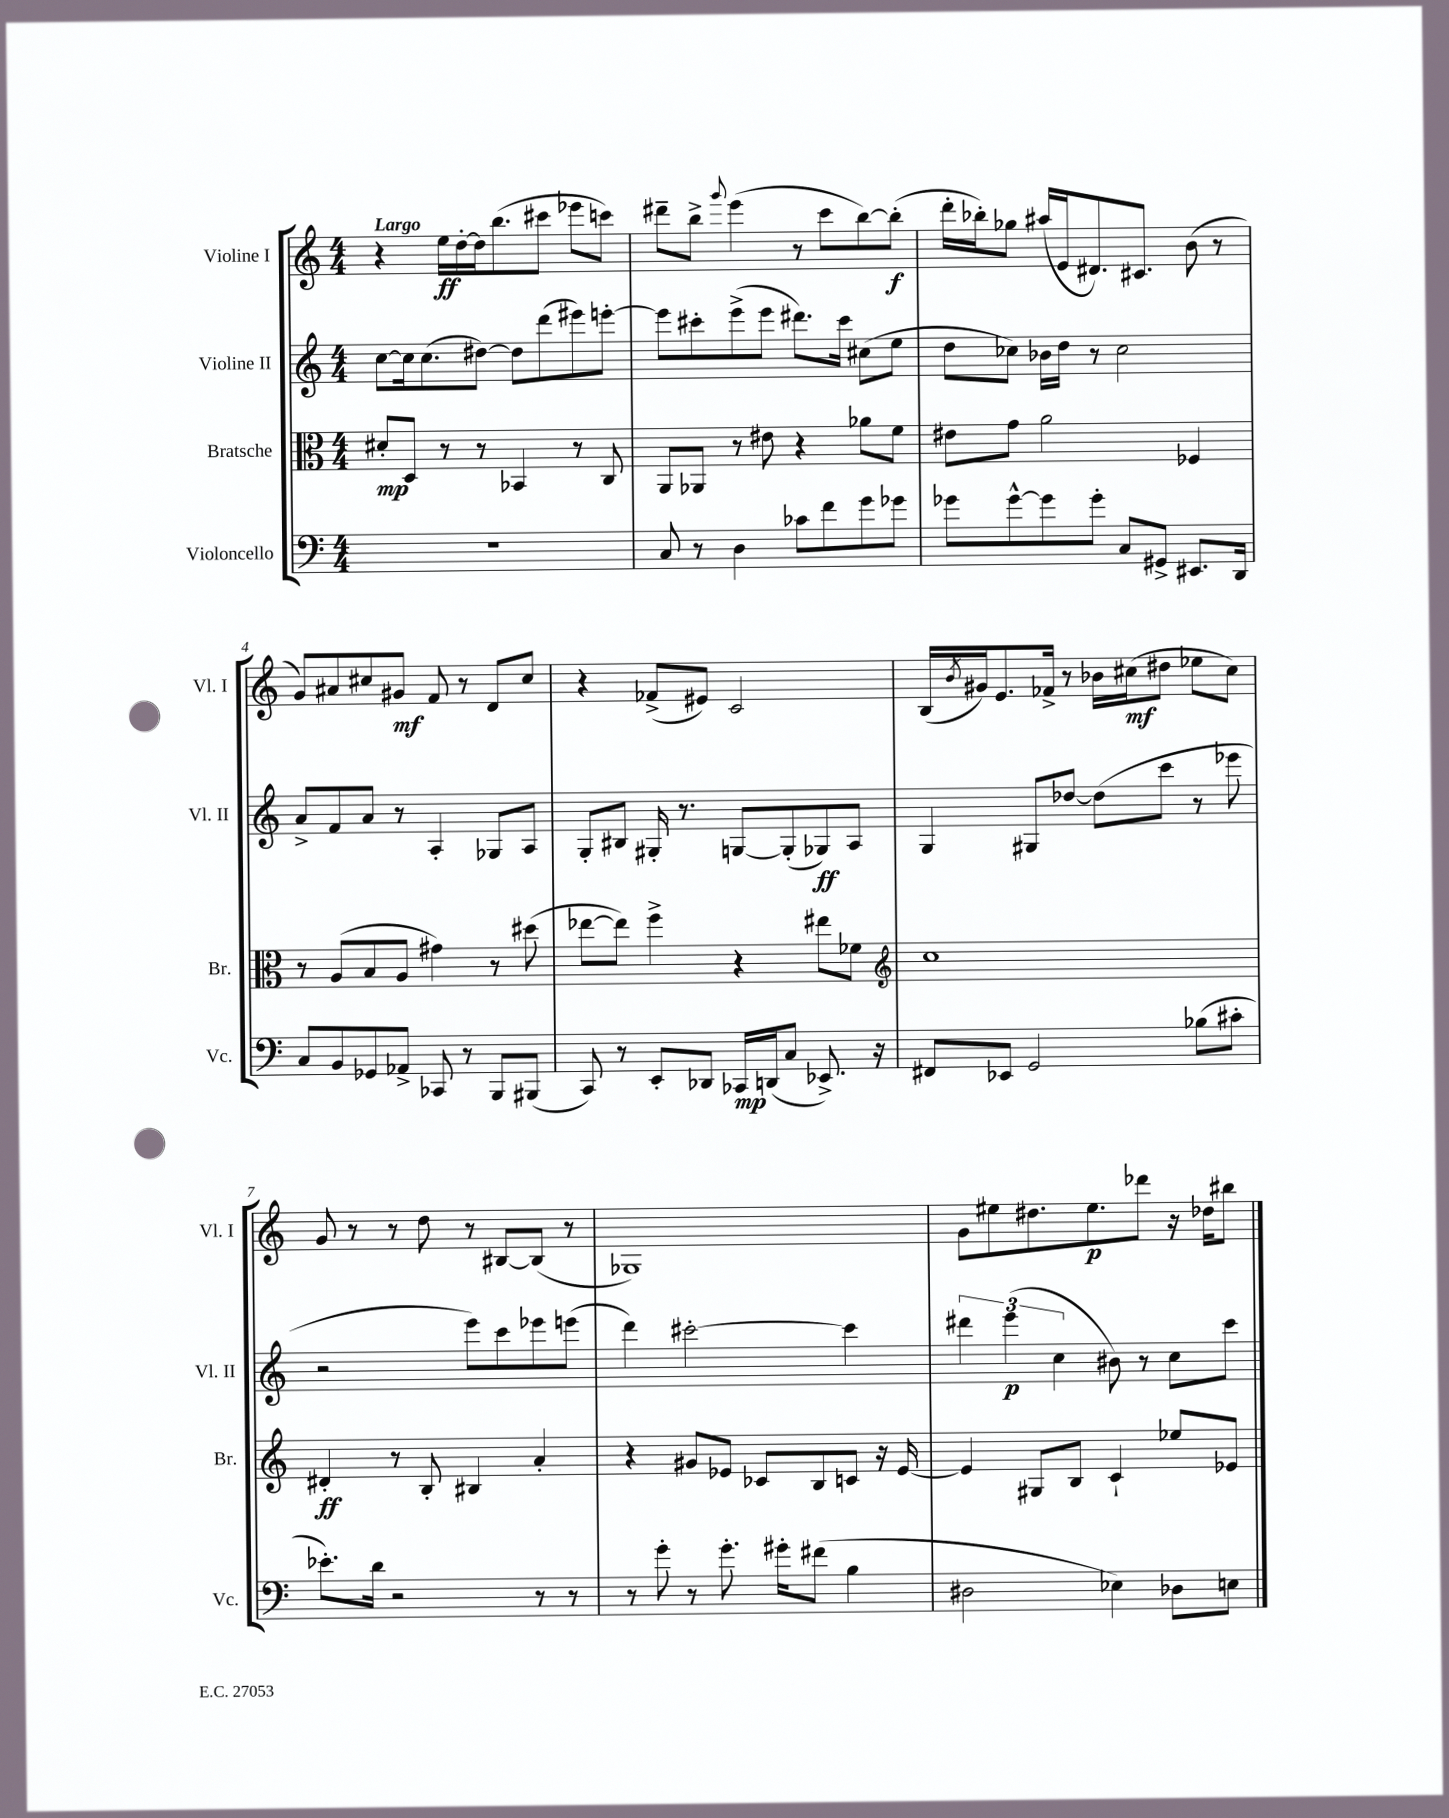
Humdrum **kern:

**kern	**dynam	**kern	**dynam	**kern	**dynam	**kern	**dynam
*part4	*part4	*part3	*part3	*part2	*part2	*part1	*part1
*staff4	*staff4	*staff3	*staff3	*staff2	*staff2	*staff1	*staff1
*I"Violoncello	*	*I"Bratsche	*	*I"Violine II	*	*I"Violine I	*
*I'Vc.	*	*I'Br.	*	*I'Vl. II	*	*I'Vl. I	*
*clefF4	*	*clefC3	*	*clefG2	*	*clefG2	*
*k[]	*	*k[]	*	*k[]	*	*k[]	*
*M4/4	*	*M4/4	*	*M4/4	*	*M4/4	*
=1	=1	=1	=1	=1	=1	=1	=1
!	!	!	!	!	!	!LO:TX:a:B:t=Largo	!
1r	.	8d#X'/L	mp	[8cc\L	.	4r	.
.	.	8D/J	.	16cc\k]	.	.	.
.	.	.	.	(8.cc\	.	.	.
.	.	8r	.	.	.	16ee\LL	ff
.	.	.	.	.	.	[16dd'\	.
.	.	8r	.	[8dd#X\J)	.	16dd\J]	.
.	.	.	.	.	.	(8.bb\	.
.	.	4BB-X/	.	8dd#\L]	.	.	.
.	.	.	.	(8ddd\	.	8ccc#X\J	.
.	.	8r	.	8eee#X\)	.	8eee-X\L	.
.	.	8C/	.	[8eeen'\J	.	8cccn\J)	.
=2	=2	=2	=2	=2	=2	=2	=2
8C/	.	8AA/L	.	8eee\L]	.	8ddd#X~\L	.
8r	.	8AA-X/J	.	8ccc#X'\	.	8bb^\J	.
.	.	.	.	.	.	8qqggg/	.
4D\	.	8r	.	(8eee^\	.	(4eee\	.
.	.	8e#X\	.	8eee\J	.	.	.
8c-X\L	.	4r	.	8.ddd#X\L)	.	8r	.
8f\	.	.	.	.	.	8ccc\L	.
.	.	.	.	16ccc#\Jk	.	.	.
8g\	.	8a-X\L	.	(8cc#X\L	.	[8bb\)	.
8g-X\J	.	8f\J	.	8ee\J	.	(8bb'\J]	f
=3	=3	=3	=3	=3	=3	=3	=3
8g-X\L	.	8e#X\L	.	8dd\L	.	16ddd'\LL	.
.	.	.	.	.	.	16bb-X'\J)	.
[8g-^^\	.	8g\J	.	8cc-X\J)	.	8gg-X\J	.
8g-\]	.	2a\	.	16b-X\LL	.	(16aa#X/LL	.
.	.	.	.	16dd\JJ	.	16e/J	.
8g-'\J	.	.	.	8r	.	8.d#X/)	.
8C/L	.	.	.	2cc-\	.	.	.
.	.	.	.	.	.	8.c#X/J	.
8GG#X^/J	.	.	.	.	.	.	.
8.EE#X/L	.	4F-X/	.	.	.	(8b\	.
.	.	.	.	.	.	8r	.
16DD/Jk	.	.	.	.	.	.	.
!!LO:LB:g=z
=4	=4	=4	=4	=4	=4	=4	=4
8C/L	.	8r	.	8a^/L	.	8g/L)	.
8BB/	.	(8A/L	.	8f/	.	8a#X/	.
8GG-X/	.	8B/	.	8a/J	.	8cc#X/	.
8AA-X^/J	.	8A/J	.	8r	.	8g#X/J	mf
8CC-X/	.	4g#X\)	.	4A'/	.	8f/	.
8r	.	.	.	.	.	8r	.
8BBB/L	.	8r	.	8G-X/L	.	8d/L	.
(8BBB#X/J	.	(8dd#X\	.	8A/J	.	8cc#/J	.
=5	=5	=5	=5	=5	=5	=5	=5
8CC/)	.	[8ee-X\L	.	8G'/L	.	4r	.
8r	.	8ee-\J])	.	8B#X/J	.	.	.
8EE'/L	.	4ff^\	.	16G#X'/	.	(8f-X^/L	.
.	.	.	.	8.r	.	.	.
8DD-X/J	.	.	.	.	.	8e#X/J)	.
16CC-X/LL	mp	4r	.	[8Gn/L	.	2c/	.
(16DDn/J	.	.	.	.	.	.	.
8C/J	.	.	.	(8G'/]	.	.	.
8.EE-X^/)	.	8ee#X\L	.	8G-X/)	ff	.	.
.	.	8f-X\J	.	8A/J	.	.	.
16r	.	.	.	.	.	.	.
=6	=6	=6	=6	=6	=6	=6	=6
*	*	*clefG2	*	*	*	*	*
8FF#X/L	.	1cc	.	4G/	.	(16B/LL	.
.	.	.	.	.	.	8qb/	.
.	.	.	.	.	.	16g#X/J)	.
8EE-X/J	.	.	.	.	.	8.e/	.
2GG/	.	.	.	8G#X/L	.	.	.
.	.	.	.	.	.	16f-X^/Jk	.
.	.	.	.	[8dd-X/J	.	8r	.
.	.	.	.	(8dd-\L]	.	16b-X\LL	.
.	.	.	.	.	.	(16cc#X\J	mf
.	.	.	.	8ccc\J	.	8dd#X\J	.
(8B-X\L	.	.	.	8r	.	8ee-X\L	.
8c#X'\J	.	.	.	8eee-X\	.	8cc#\J)	.
!!LO:LB:g=z
=7	=7	=7	=7	=7	=7	=7	=7
8.e-X'\L)	.	4d#X'/	ff	2r	.	8g/	.
.	.	.	.	.	.	8r	.
16d\Jk	.	.	.	.	.	.	.
2r	.	8r	.	.	.	8r	.
.	.	8B'/	.	.	.	8dd\	.
.	.	4B#X/	.	8eee\L)	.	8r	.
.	.	.	.	8ccc\	.	[8B#X/L	.
8r	.	4a'/	.	8eee-X\	.	(8B#/J]	.
8r	.	.	.	(8eeen\J	.	8r	.
=8	=8	=8	=8	=8	=8	=8	=8
8r	.	4r	.	4ddd\)	.	1G-X)	.
8g'\	.	.	.	.	.	.	.
8r	.	8g#X/L	.	[2ccc#X'\	.	.	.
8.g'\	.	8e-X/J	.	.	.	.	.
.	.	8c-X/L	.	.	.	.	.
16g#X'\KL	.	.	.	.	.	.	.
(8f#X\J	.	8B/	.	.	.	.	.
4B\	.	8cn/J	.	4ccc#\]	.	.	.
.	.	16r	.	.	.	.	.
.	.	[16e-/	.	.	.	.	.
=9	=9	=9	=9	=9	=9	=9	=9
2D#X\	.	4e-/]	.	6ddd#X\	.	8g\L	.
.	.	.	.	.	.	8ee#X\	.
.	.	.	.	(6eee\	p	.	.
.	.	8G#X/L	.	.	.	8.dd#X\	.
.	.	.	.	6cc\	.	.	.
.	.	8B/J	.	.	.	.	.
.	.	.	.	.	.	8.ee#\	p
4E-X\)	.	4c`/	.	8b#X\)	.	.	.
.	.	.	.	8r	.	8ddd-X\J	.
8D-X\L	.	8ee-X/L	.	8cc\L	.	16r	.
.	.	.	.	.	.	16dd-X\KL	.
8En\J	.	8e-X/J	.	8ccc\J	.	8bb#X\J	.
==	==	==	==	==	==	==	==
*-	*-	*-	*-	*-	*-	*-	*-
